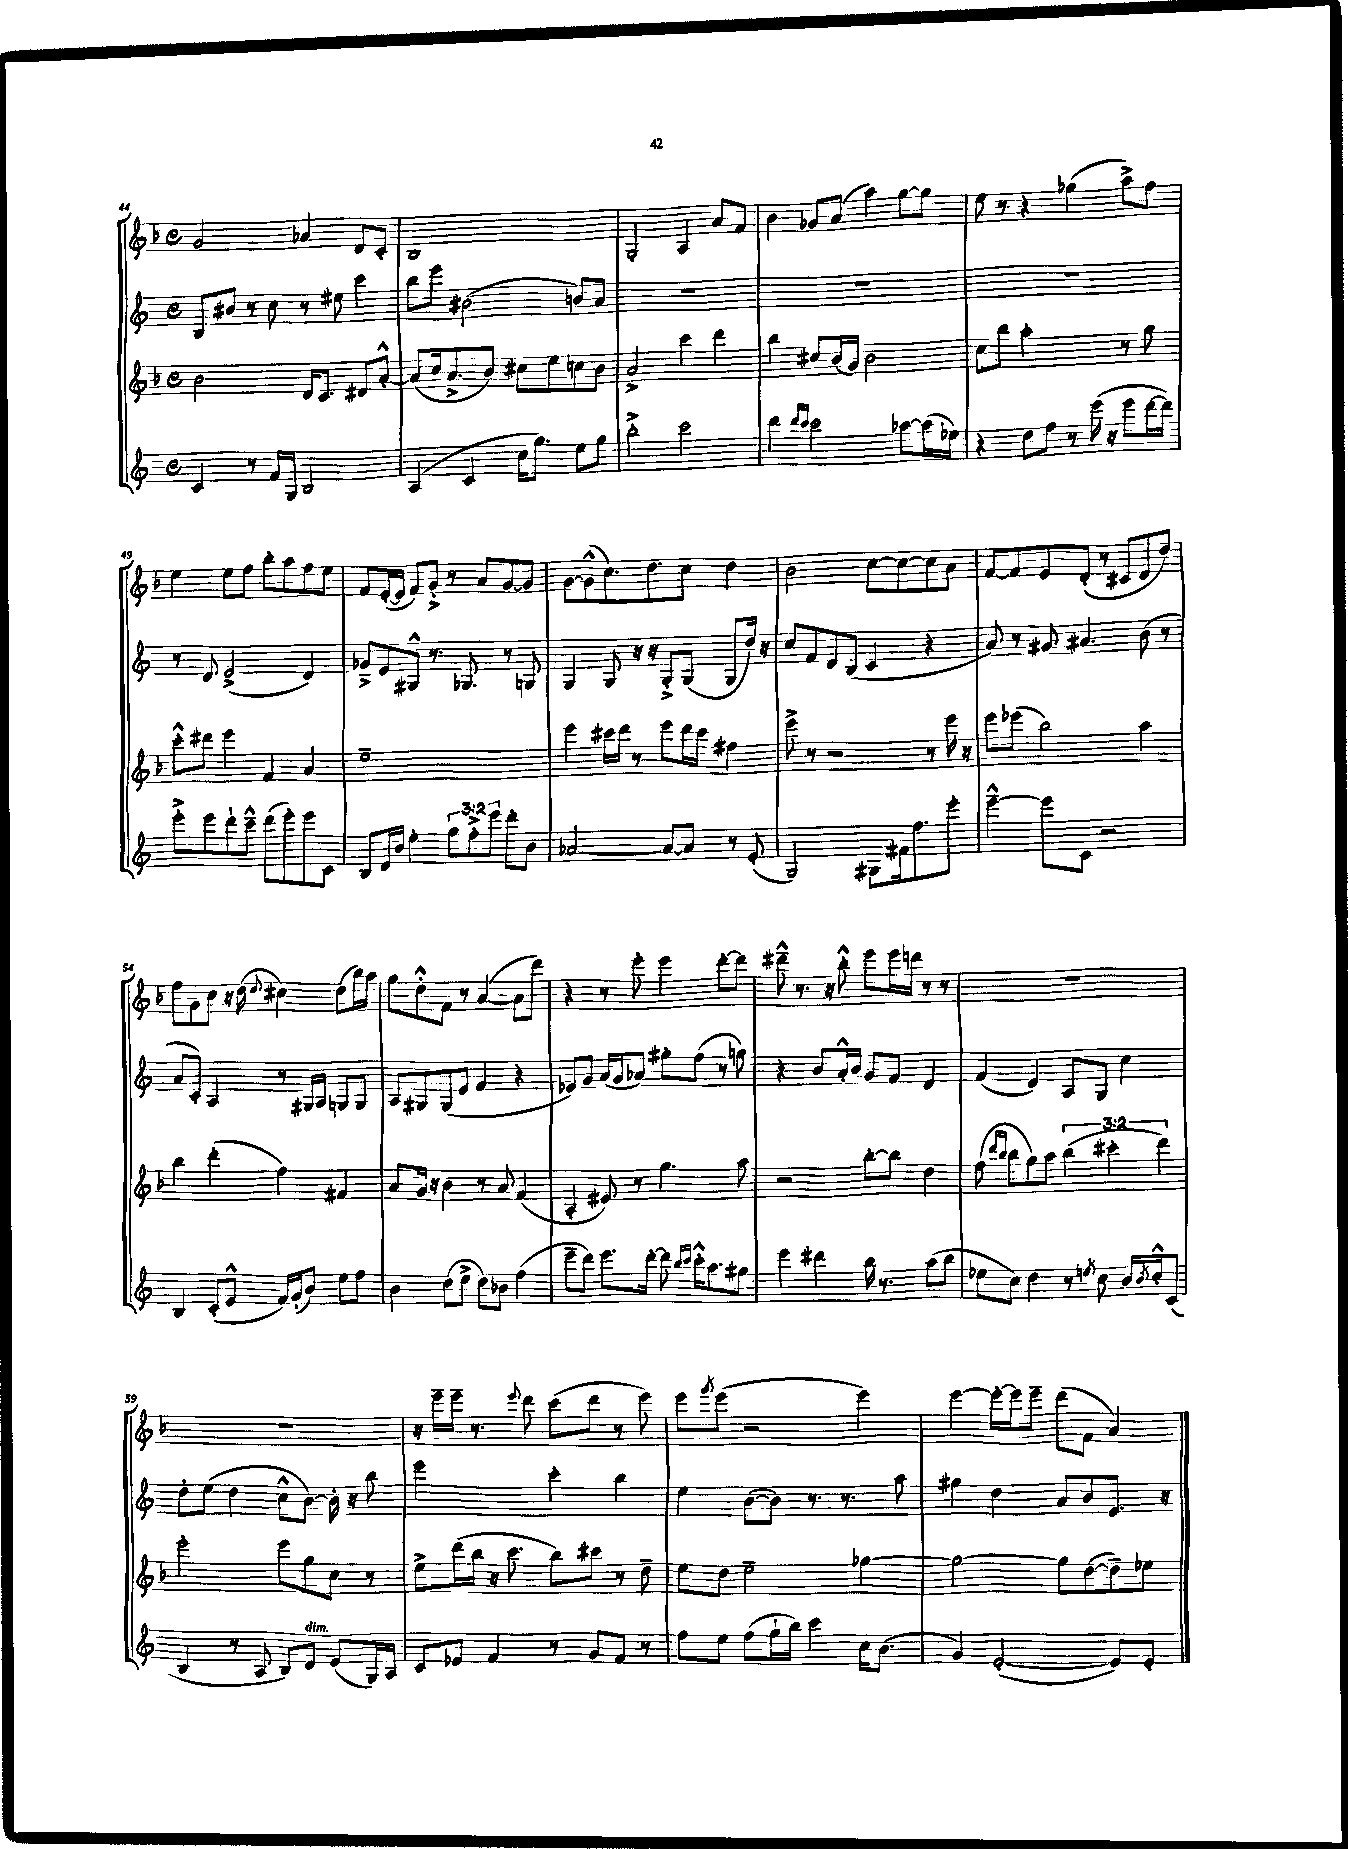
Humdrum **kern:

**kern	**kern	**kern	**kern
*staff4	*staff3	*staff2	*staff1
*clefG2	*clefG2	*clefG2	*clefG2
*k[]	*k[b-]	*k[]	*k[b-]
*M4/4	*M4/4	*M4/4	*M4/4
*met(c)	*met(c)	*met(c)	*met(c)
4c	2b-	8B	2g
.	.	8b#	.
8r	.	8r	.
16f	.	8cc	.
16G	.	.	.
2B	16d	8r	4a-
.	8.c	.	.
.	.	8ee#	.
.	8d#	4ccc	8d
.	[8a'^^	.	8c'
=	=	=	=
(4A	(8a]	8bb	1B-
.	16cc	8eee	.
.	8.a^	.	.
4c	.	(2b#	.
.	8b-)	.	.
16cc	8cc#	.	.
8.gg)	.	.	.
.	8ee	.	.
8ee	8cc	8b)	.
8gg	8b-	8a	.
=	=	=	=
2bb'^	2a^	1r	2G'
2ccc	4ccc	.	4A
.	4ddd	.	8a
.	.	.	8f
=	=	=	=
4ddd	4bb-	1r	4b-
16qqddd	.	.	.
16qqccc	.	.	.
2ccc	8cc#	.	8g-
.	(16b-	.	(8a
.	16g)	.	.
.	2b-	.	4aa)
[8aa-	.	.	[8gg
(16aa-]	.	.	8gg]
16ee-)	.	.	.
=	=	=	=
4r	8cc	1r	8ee
.	8bb-	.	8r
8dd	2aa'	.	4r
8ff	.	.	.
8r	.	.	(4gg-
(16eee	.	.	.
16r	.	.	.
8eee	8r	.	8aa^)
[16ddd	8gg	.	8ff
16ddd])	.	.	.
=	=	=	=
8eee'^	8ccc'^^	8r	4ee
8eee	8ddd#	8d	.
8ddd`	4eee	(2e^	8ee
8ccc~^^	.	.	8ff
(8ddd	4f	.	8bb-'
8eee')	.	.	8aa
8eee	4a	4d)	8ff
8c	.	.	8ee
=	=	=	=
8B	1ee~	8g-~^	8f
16d	.	8e	([16e'
16b	.	.	16e]
4ee'	.	8G#^^	8f)
.	.	8.r	8g'^
12gg	.	.	8r
.	.	8.G-	.
12ff'^	.	.	.
.	.	.	8a
12eee	.	.	.
8ddd'	.	8r	[8g
8b	.	8G	8g]
=	=	=	=
[2a-	4eee	4G	[8g
.	.	.	(8g^^]
.	16ccc#	8G	8.cc)
.	16ddd	.	.
.	8r	16r	.
.	.	16r	8.dd
8a-_	8eee	8G'^	.
8a-]	16ddd	(8G	8cc
.	16ccc#	.	.
8r	4ff#	8G	4dd
(8e'	.	16dd)	.
.	.	16r	.
=	=	=	=
2G)	8eee^	8cc	2b-
.	8r	8f	.
.	2r	8d	.
.	.	(8B	.
8G#	.	4c	[8cc
16f#	.	.	8cc_
8.ff	.	.	.
.	8r	4r	8cc]
8eee'	16eee	.	8a
.	16r	.	.
=	=	=	=
[4eee~^^	8eee	8a)	[8f
.	(8eee-	8r	8f]
8eee]	2bb-)	8g#	8e
8c	.	4.a#	(8d'
2r	.	.	8r
.	.	.	8c#
.	4aa	(8b	8d
.	.	8r	8dd)
=	=	=	=
4B	4bb-	8a	8ff
.	.	8c')	8g
(8c'	(4ddd'	4A	8cc
8e^^	.	.	16r
.	.	.	(16dd
.	.	.	8qqdd
16f)	4ff)	8r	4cc#)
(16g'	.	.	.
8b)	.	16G#	.
.	.	16A	.
8ee	4f#	8G	(8dd
8ff	.	8G	16bb-)
.	.	.	16aa
=	=	=	=
4b	8a	8A	8gg
.	16g	8G#	8dd'^^
.	16r	.	.
(8dd	4b-	(8G#	8f
8ee^	.	8e	8r
8dd)	8r	4f	([4a
8b-	8a	.	.
(4ff	(4f	4r	8a]
.	.	.	8ddd)
=	=	=	=
8eee~	4A'	8e-)	4r
8ddd)	.	8g	.
8.eee	8e#)	(16a	8r
.	.	16g	.
.	8r	8a-)	8eee'
[16ddd'	.	.	.
8ddd]	4.gg	8gg#'	4eee
16qqbb	.	.	.
16qqccc	.	.	.
16ccc'^^	.	(8ff	.
8.aa	.	.	.
.	.	8r	[8ddd'
8gg#	8aa	8gg)	8ddd]
=	=	=	=
4eee	2r	4r	8ddd#~^^
.	.	.	8.r
4ddd#	.	8b	.
.	.	.	16r
.	.	16a'^^	8bb-'^^
.	.	16b	.
16bb	[8bb-'	8g	8eee
8.r	.	.	.
.	8bb-]	8f	16eee
.	.	.	16ddd
(8aa	4dd	4d	8r
8bb	.	.	8r
=	=	=	=
8ee-	(8ff	(4f	1r
.	16qqddd	.	.
.	16qqbb-	.	.
8cc)	8bb-	.	.
4dd	8gg)	4d)	.
.	8aa	.	.
8r	(6bb-	8A	.
8qee	.	.	.
8cc	.	8G	.
.	6ccc#'	.	.
16b	.	4cc	.
8qb	.	.	.
16cc'^^	.	.	.
.	6ddd)	.	.
(8c	.	.	.
=	=	=	=
4B	2eee'	8dd'	1r
.	.	(8ee	.
8r	.	4dd	.
8A	.	.	.
8B)	8eee	8cc^^	.
8d	8gg	[8b)	.
(8e	8cc	16b']	.
.	.	16r	.
16G)	8r	8bb	.
16A	.	.	.
=	=	=	=
8c	8ee^	2eee	16r
.	.	.	16eee~
8e-	(16ddd	.	16eee~
.	16bb-	.	8.r
4f	16r	.	.
.	8.ccc	.	.
.	.	.	8qqeee
.	.	.	8ddd
8r	8bb-)	4ccc'	(8ccc
8g	8ccc#	.	8ddd
8f	8r	4bb	8r
8r	8dd~	.	8eee)
=	=	=	=
8ff	8ee	4ee	8eee
.	.	.	8qggg
8ee	8dd	.	(8eee
(8ff	2ee~	([8b	2r
16gg`	.	8b])	.
16bb)	.	.	.
4ccc	.	8.r	.
.	.	8.r	.
16cc	[4gg-	.	4eee)
(8.b	.	.	.
.	.	8aa	.
=	=	=	=
4g)	2gg-_	4gg#	[4eee
([2e'	.	4dd	16eee'_
.	.	.	16eee]
.	.	.	8eee~
.	8gg-]	8a	(8ddd
.	([8dd	8b	8f
8e])	8dd~])	8.e	4a)
8e'	8ee-	.	.
.	.	16r	.
==	==	==	==
*-	*-	*-	*-
